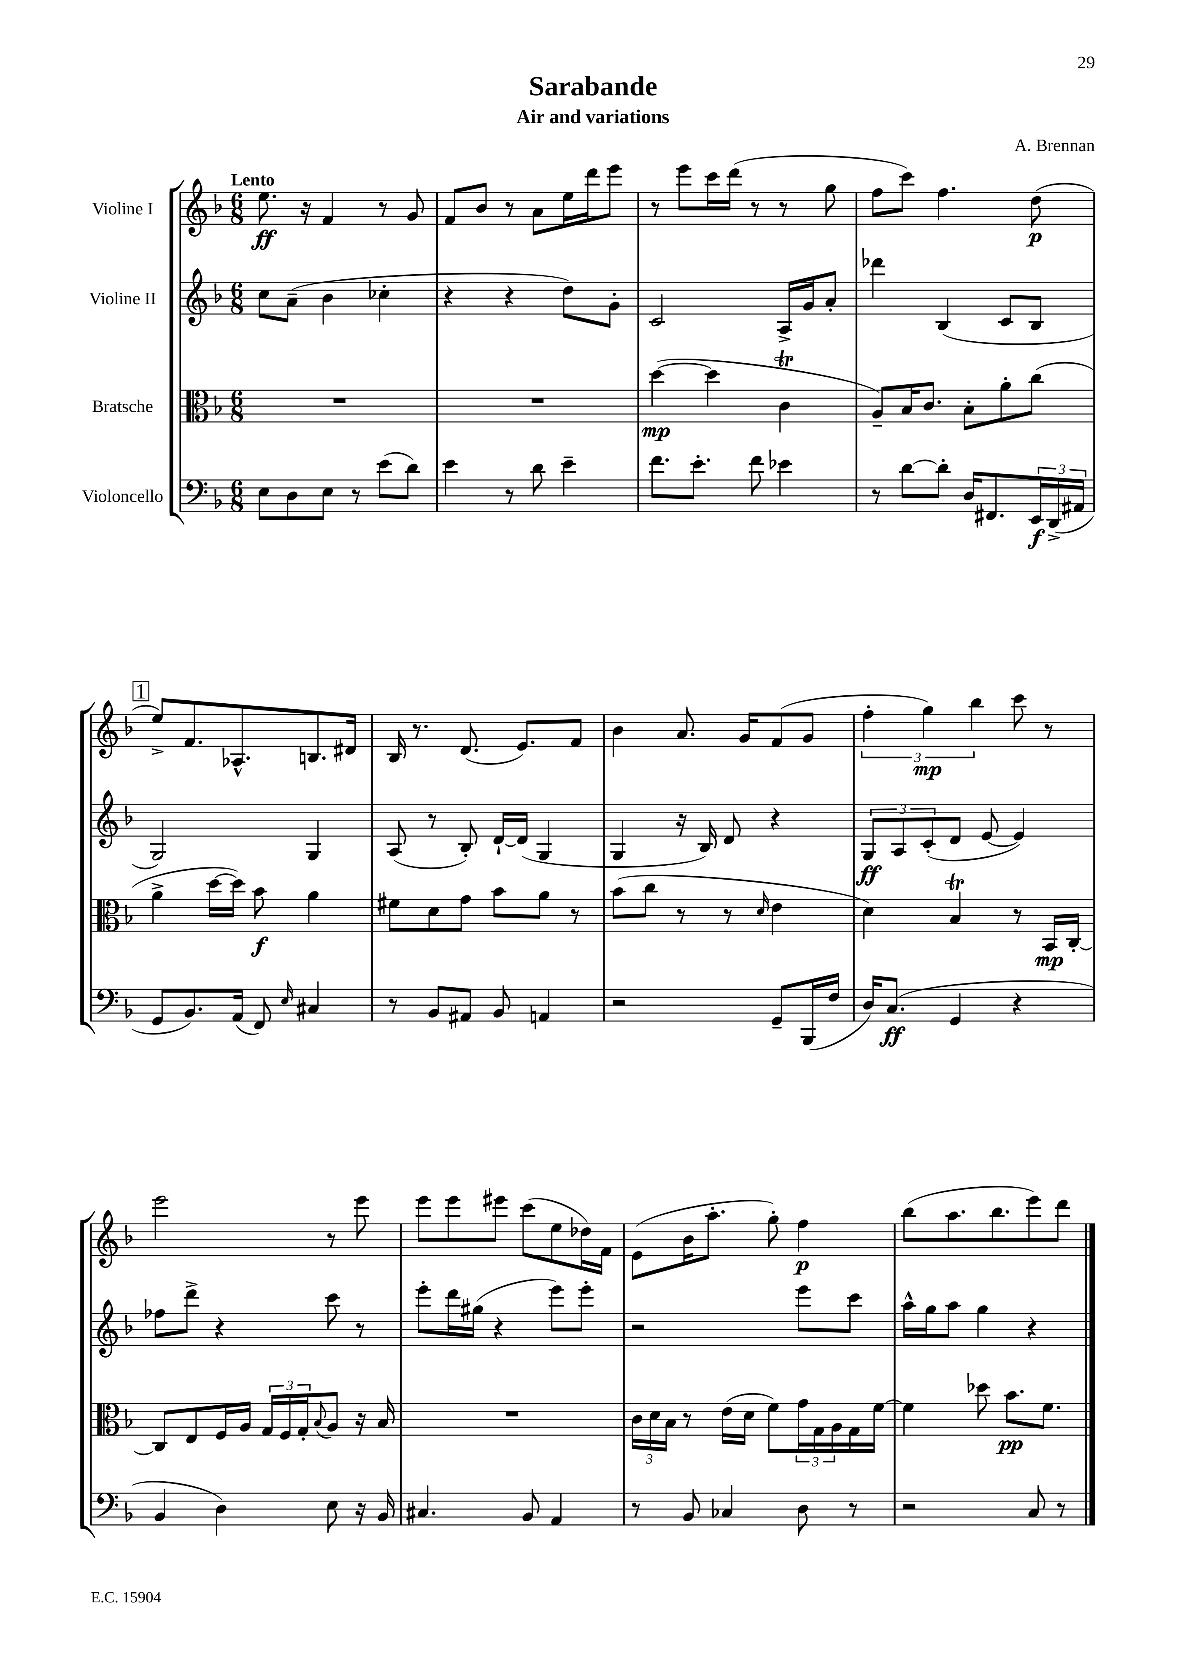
\header { title = "Sarabande" composer = "A. Brennan" subtitle = "Air and variations" }
<<
\new StaffGroup <<
\new Staff = "s0" \with { instrumentName = "Violine I" } {
    \clef treble \key f \major \numericTimeSignature \time 6/8 \tempo "Lento"
    e''8.\ff r16 f'4 r8 g'8 |
    f'8 bes'8 r8 a'8 e''16 d'''16 e'''8 |
    r8 e'''8 c'''16 d'''16( r8 r8 g''8 |
    f''8 c'''8) f''4. d''8\p( |
    \mark \markup { \box "1" } e''8->) f'8. aes8.-^ b8. dis'16 |
    bes16 r8. d'8.( e'8.) f'8 |
    bes'4 a'8. g'16 f'8( g'8 |
    \tuplet 3/2 { f''4-. g''4\mp) bes''4 } c'''8 r8 |
    e'''2 r8 e'''8 |
    e'''8 e'''8 eis'''8 c'''8( e''8 des''16) f'16 |
    e'8( bes'16 a''8.-. g''8-.) f''4\p |
    bes''8( a''8. bes''8. e'''8) d'''8 \bar "|." |
}
\new Staff = "s1" \with { instrumentName = "Violine II" } {
    \clef treble \key f \major \numericTimeSignature \time 6/8
    c''8 a'8--( bes'4 ces''4-. |
    r4 r4 d''8) g'8-. |
    c'2 a16-> g'16 a'8-. |
    des'''4 bes4( c'8 bes8 |
    \mark \markup { \box "1" } g2) g4 |
    a8( r8 bes8-.) d'16~-! d'16( g4 |
    g4 r16 bes16) d'8 r4 |
    \tuplet 3/2 { g8\ff a8 c'8-.( } d'8 e'8~ e'4) |
    fes''8 d'''8-> r4 c'''8 r8 |
    e'''8-. d'''16 gis''16( r4 e'''8) e'''8-. |
    r2 e'''8 c'''8 |
    a''16-^ g''16 a''8 g''4 r4 \bar "|." |
}
\new Staff = "s2" \with { instrumentName = "Bratsche" } {
    \clef alto \key f \major \numericTimeSignature \time 6/8
    R2. |
    R2. |
    d''4~\mp( d''4 c'4\trill |
    a8--) bes16 c'8. bes8-. a'8-. c''8( |
    \mark \markup { \box "1" } a'4-> d''16~ d''16) bes'8\f a'4 |
    fis'8 d'8 g'8 bes'8 a'8 r8 |
    bes'8( c''8 r8 r8 \grace { d'16 } e'4 |
    d'4) bes4\trill r8 bes,16\mp c16~-. |
    c8 e8 f16 a16 \tuplet 3/2 { g16 f16 g16-. } \appoggiatura { bes8 } a8 r16 bes16 |
    R2. |
    \tuplet 3/2 { c'16 d'16 bes16 } r8 e'16( d'16 f'8) \tuplet 3/2 { g'16 g16 a16 } g16 f'16~ |
    f'4 des''8 bes'8.\pp f'8. \bar "|." |
}
\new Staff = "s3" \with { instrumentName = "Violoncello" } {
    \clef bass \key f \major \numericTimeSignature \time 6/8
    e8 d8 e8 r8 e'8( d'8) |
    e'4 r8 d'8 e'4-- |
    f'8. e'8.-. f'8 ees'4 |
    r8 d'8~ d'8-. d16 fis,8. \tuplet 3/2 { e,16\f d,16->( ais,16 } |
    \mark \markup { \box "1" } g,8 bes,8.) a,16( f,8) \grace { e16 } cis4 |
    r8 bes,8 ais,8 bes,8 a,4 |
    r2 g,8-- bes,,16( f16 |
    d16) c8.\ff( g,4 r4 |
    bes,4 d4) e8 r16 bes,16 |
    cis4. bes,8 a,4 |
    r8 bes,8 ces4 d8 r8 |
    r2 c8 r8 \bar "|." |
}
>>
>>
\layout { \context { \Score \remove "Bar_number_engraver" } }
